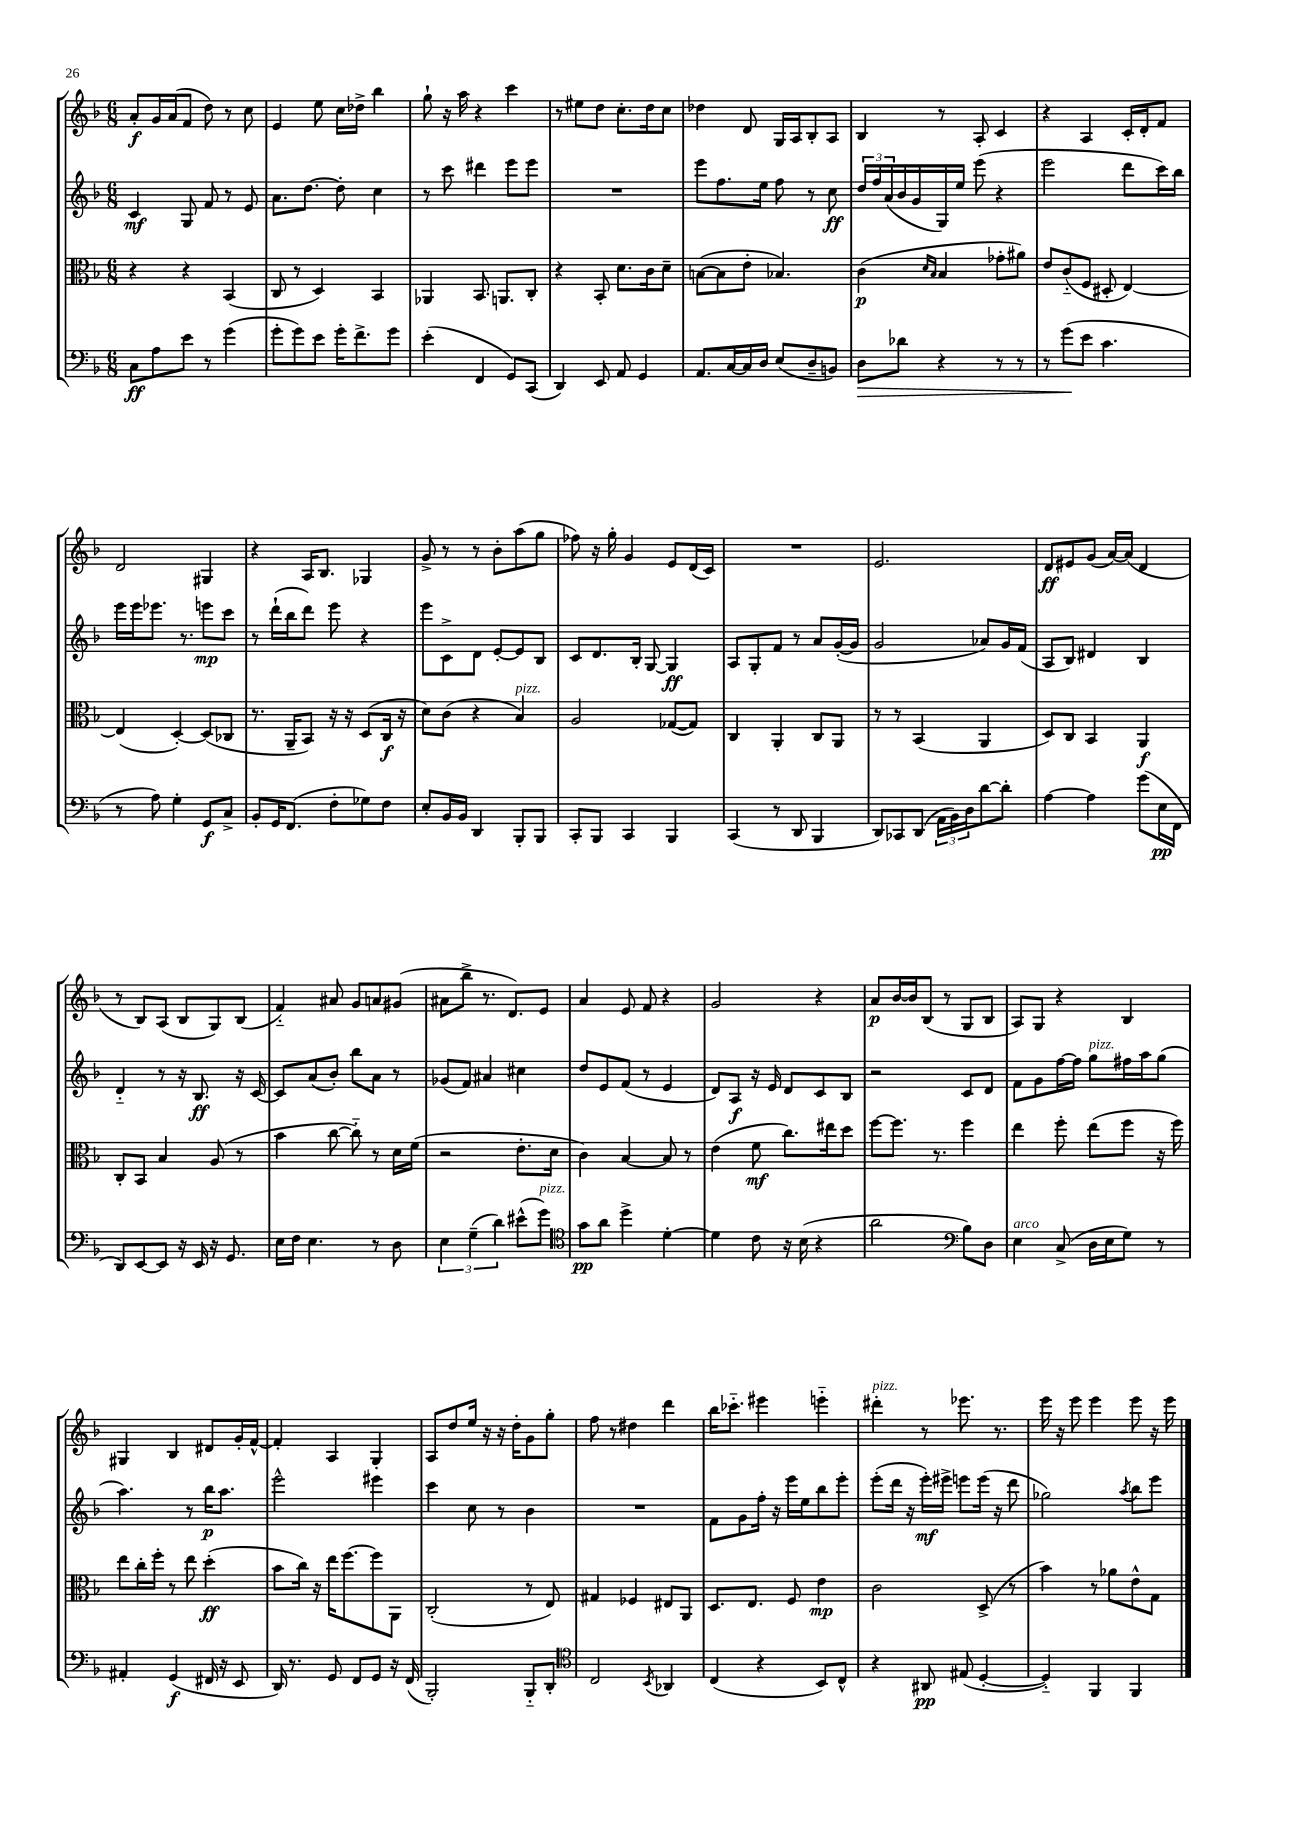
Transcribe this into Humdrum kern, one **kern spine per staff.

**kern	**kern	**kern	**kern
*staff4	*staff3	*staff2	*staff1
*clefF4	*clefC3	*clefG2	*clefG2
*k[b-]	*k[b-]	*k[b-]	*k[b-]
*M6/8	*M6/8	*M6/8	*M6/8
8C	4r	4c	8a'
8A	.	.	16g
.	.	.	(16a
8e	4r	8G	8f
8r	.	8f	8dd)
(4g	(4BB-	8r	8r
.	.	8e	8cc
=	=	=	=
8g'	8C	8.a	4e
8g)	8r	.	.
.	.	[8.dd	.
8e	4D)	.	8ee
16g'	.	8dd']	16cc
8.f^	.	.	16dd-^
.	4BB-	4cc	4bb-
8g	.	.	.
=	=	=	=
(4e'	4AA-	8r	8gg`
.	.	8ccc	16r
.	.	.	16aa
4FF	8.BB-	4ddd#	4r
.	8.AA	.	.
8GG)	.	8eee	4ccc
(8CC	8C'	8eee	.
=	=	=	=
4DD)	4r	2.r	8r
.	.	.	8ee#
8EE	8BB-'	.	8dd
8AA	8.d	.	8.cc'
4GG	.	.	.
.	16c	.	16dd
.	8d~	.	8cc
=	=	=	=
8.AA	([8B	8eee	4dd-
.	8B]	8.ff	.
[16C	.	.	.
16C]	8e'	.	8d
16D	.	16ee	.
(8E	4.B-)	8ff	16G
.	.	.	16A
8D~	.	8r	8B-'
8BB)	.	8cc	8A
=	=	=	=
8D	(4c	24dd	4B-
.	.	24ff	.
.	.	(24a	.
8d-	.	16b-	.
.	.	16g	.
.	16qqd	.	.
.	16qqB-	.	.
4r	4B-	16G)	8r
.	.	16ee	.
.	.	(8eee	8A'
8r	8g-'	4r	4c
8r	8a#)	.	.
=	=	=	=
8r	8e	2eee	4r
(8g	(8c'~	.	.
8e	8F	.	4A
4.c	8D#'	.	.
.	[4E)	8ddd	16c'
.	.	.	16d'
.	.	16ccc)	8f
.	.	16bb-	.
=	=	=	=
8r	(4E]	16eee	2d
.	.	16eee	.
8A)	.	8.eee-	.
4G'	[4D')	.	.
.	.	8.r	.
8GG	(8D]	8eee	4G#
8C^	8C-	8ccc	.
=	=	=	=
8BB-'	8.r	8r	4r
16GG	.	(16ddd`	.
(8.FF	16AA~	16bb-	.
.	8BB-)	8ddd)	16A
.	.	.	8.B-
8F'	16r	8eee	.
.	16r	.	.
8G-)	(8D	4r	4G-
8F	16C	.	.
.	16r	.	.
=	=	=	=
8E'	8d)	8eee	8g^
16BB-	(8c	8c^	8r
16BB-	.	.	.
4DD	4r	8d	8r
.	.	[8e'	8b-'
8BBB-'	4B-)	8e]	(8aa
8BBB-	.	8B-	8gg
=	=	=	=
8CC'	2A	8c	8ff-)
8BBB-	.	8.d	16r
.	.	.	16gg'
4CC	.	.	4g
.	.	16B-'	.
.	.	[8G	.
4BBB-	([8G-	4G]	8e
.	8G-])	.	(16d
.	.	.	16c)
=	=	=	=
(4CC	4C	8A	2.r
.	.	8G'	.
8r	4AA'	8f	.
8DD	.	8r	.
4BBB-	8C	8a	.
.	8AA	([16g'	.
.	.	16g]	.
=	=	=	=
8DD)	8r	2g	2.e
8CC-	8r	.	.
(8DD	(4BB-	.	.
24AA	.	.	.
24BB-)	.	.	.
24D	.	.	.
[8d	4AA	8a-)	.
8d']	.	16g	.
.	.	(16f	.
=	=	=	=
[4A	8D)	8A	8d
.	8C	8B-)	8e#
4A]	4BB-	4d#	(8g
.	.	.	[16a)
.	.	.	(16a]
(8g	4AA	4B-	4d
16E	.	.	.
16FF	.	.	.
=	=	=	=
8DD)	8C'	4d'~	8r
[8EE	8BB-	.	8B-)
8EE]	4B-	8r	(8A
16r	.	16r	8B-
16EE	.	8.B-	.
16r	(8A	.	8G)
8.GG	.	.	.
.	8r	16r	(8B-
.	.	[16c	.
=	=	=	=
16E	4b-	8c]	4f'~)
16F	.	.	.
4.E	.	(8a	.
.	[8cc	8b-')	8a#
.	8cc'~])	8bb-	8g
8r	8r	8a	8a
8D	16d	8r	(8g#
.	(16f	.	.
=	=	=	=
6E	2r	(8g-	8a#
.	.	8f)	8bb-^
(6G~	.	.	.
.	.	4a#	8.r
6d)	.	.	.
.	.	.	8.d)
(8e#^^	8.e'	4cc#	.
8g)	.	.	8e
.	16d	.	.
=	=	=	=
*clefC4	*	*	*
8g	4c)	8dd	4a
8a	.	8e	.
4dd^	[4B-	(8f	8e
.	.	8r	8f
[4d'	8B-]	4e	4r
.	8r	.	.
=	=	=	=
4d]	(4e	8d)	2g
.	.	8A	.
8c	8f	16r	.
.	.	16e	.
16r	8.cc)	8d	.
(16B-	.	.	.
4r	.	8c	4r
.	16ee#	.	.
.	8dd	8B-	.
=	=	=	=
2a	[8ff	2r	8a
.	8.ff]	.	[16b-
.	.	.	16b-]
.	.	.	(8B-
.	8.r	.	.
.	.	.	8r
*clefF4	*	*	*
8B-)	4ff	8c	8G
8D	.	8d	8B-
=	=	=	=
4E	4ee	8f	8A)
.	.	8g	8G
(8C^	8ff'	[16ff	4r
.	.	16ff]	.
16D	(8ee	8gg	.
16E	.	.	.
8G)	8ff	16ff#	4B-
.	.	16aa	.
8r	16r	(8gg	.
.	16ff)	.	.
=	=	=	=
4AA#'	8ee	4.aa)	4G#
.	16cc'	.	.
.	16ff'	.	.
(4GG	8r	.	4B-
.	8ee	8r	.
16FF#	(4dd'	16bb-	8d#
16r	.	8.aa	.
8EE	.	.	16g'
.	.	.	[16f^^
=	=	=	=
16DD)	8b-	2eee^^	4f']
8.r	.	.	.
.	16cc)	.	.
.	16r	.	.
8GG	16ee	.	4A
.	[8.ff	.	.
8FF	.	.	.
8GG	8ff]	4eee#	4G'
16r	8AA	.	.
(16FF	.	.	.
=	=	=	=
2BBB-')	(2C'	4ccc	8A
.	.	.	8dd
.	.	8cc	16ee
.	.	.	16r
.	.	8r	16r
.	.	.	16dd'
8BBB-'~	8r	4b-	8g
8DD'	8E)	.	8gg'
=	=	=	=
*clefC4	*	*	*
2C	4G#	2.r	8ff
.	.	.	8r
.	4F-	.	4dd#
8qBB-	.	.	.
4AA-	8E#	.	4ddd
.	8AA	.	.
=	=	=	=
(4C	8.D	8f	16bb-
.	.	.	8.ccc-'~
.	.	8g	.
.	8.E	.	.
4r	.	16ff'	4eee#
.	.	16r	.
.	8F	16eee	.
.	.	16ee	.
8BB-)	4e	8bb-	4eee'~
8C^^	.	8eee'	.
=	=	=	=
4r	2c	(8eee'	4ddd#'
.	.	16ddd	.
.	.	16r	.
8AA#	.	16eee')	8r
.	.	16eee#^	.
(8E#	.	8eee	8.eee-
[4D'	(8D^	(16eee	.
.	.	16r	8.r
.	8r	8ddd	.
=	=	=	=
4D'~])	4b-)	2gg-)	16eee
.	.	.	16r
.	.	.	8eee
4FF	8r	.	4eee
.	8a-	.	.
.	.	8qaa	.
4FF	8e^^	8bb-	8eee
.	8G	8eee	16r
.	.	.	16eee
==	==	==	==
*-	*-	*-	*-
